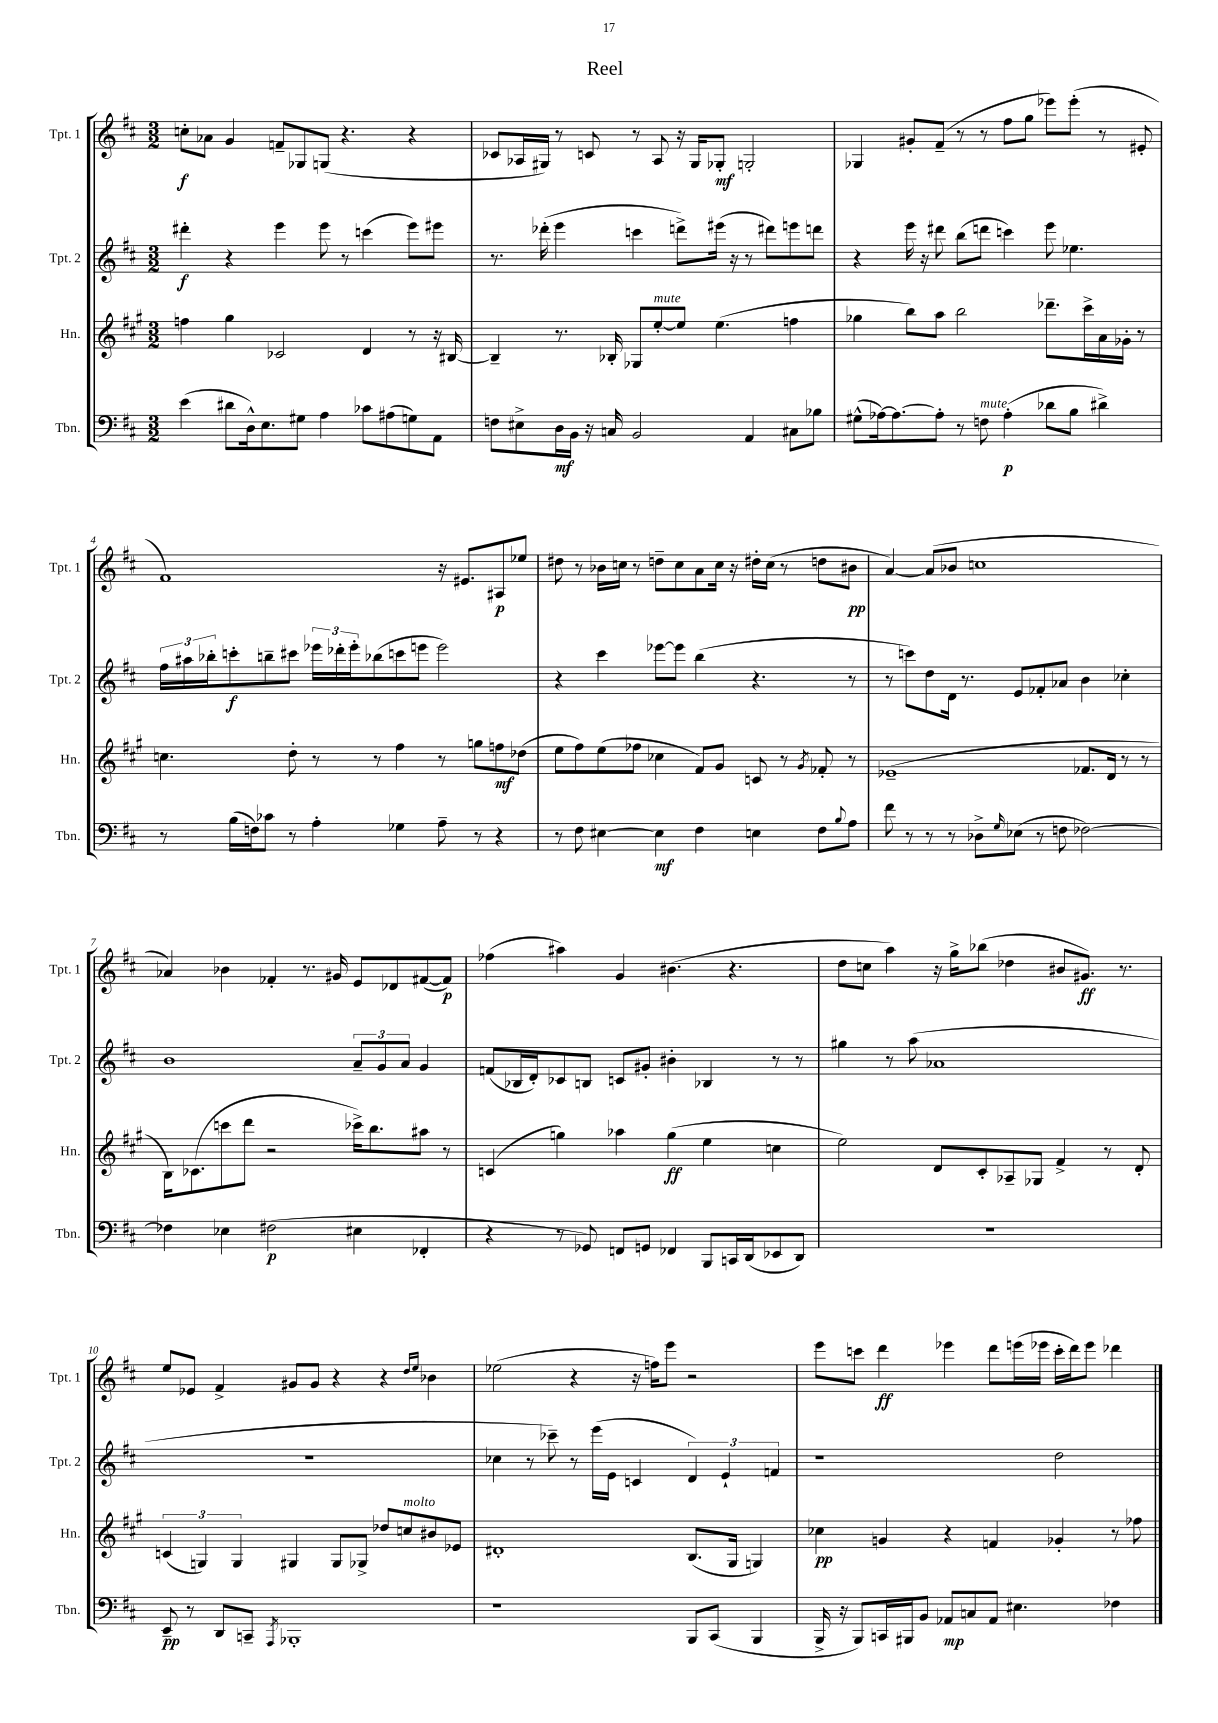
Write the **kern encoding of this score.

**kern	**kern	**kern	**kern
*staff4	*staff3	*staff2	*staff1
*clefF4	*clefG2	*clefG2	*clefG2
*k[f#c#]	*k[f#c#g#]	*k[f#c#]	*k[f#c#]
*M3/2	*M3/2	*M3/2	*M3/2
(4e	4ff	4ddd#'	8cc'
.	.	.	8a-
8d#	4gg#	4r	4g
16D^^)	.	.	.
8.E	.	.	.
.	2c-	4eee	8f~
8G#	.	.	8G-
4A	.	8eee	(8G
.	.	8r	4.r
8c-	4d	(4ccc	.
(8A#	.	.	.
8G)	8r	8eee)	4r
8AA	16r	8eee#	.
.	[16B#	.	.
=	=	=	=
8F	4B#~]	8.r	8c-
8E#^	.	.	16A-
.	.	(16ddd-'	16G#)
16D	8.r	4eee	8r
16BB	.	.	.
16r	.	.	8c
16C	16B-'	.	.
2BB	8G-	4ccc	8r
.	[8ee'	.	8A-
.	8ee]	8ddd^)	16r
.	.	.	16G#
.	(4.ee	(16eee#	8G-'
.	.	16r	.
4AA	.	8r	2G'
.	.	8ddd#)	.
8C#	4ff	8eee	.
8B-	.	8ddd	.
=	=	=	=
(8G#^^	4gg-	4r	4G-
[16A-)	.	.	.
8.A-_	.	.	.
.	8bb)	16eee	8g#'
.	.	16r	.
8A-']	8aa	8ddd#	(8f#~
8r	2bb	(8bb	8r
8F	.	8ddd	8r
(4A-'	.	4ccc)	8ff#
.	.	.	8gg
8d-	8.ddd-~	8eee	8eee-)
8B	.	4.ee-	(8eee-'
.	16ccc#^	.	.
4d#^)	16a	.	8r
.	16g-'	.	.
.	8r	.	8e#'
=	=	=	=
8r	4.cc	24ff#	1f#)
.	.	24aa#	.
.	.	24bb-'	.
(16B	.	8ccc'	.
16F)	.	.	.
8c-	.	8bb~	.
8r	8dd'	8ccc#	.
4A'	8r	24eee-	.
.	.	24ddd-'	.
.	.	24eee-'	.
.	8r	(8bb-	.
4G-	4ff#	8ccc	.
.	.	8eee	.
8A~	8r	2eee)	16r
.	.	.	8.e#
8r	8gg	.	.
4r	8ff	.	8A#
.	(8dd-	.	8ee-
=	=	=	=
8r	8ee	4r	8dd#
8F#	8ff#)	.	8r
[4E#	(8ee	4ccc#	16b-
.	.	.	16cc
.	8ff-	.	8r
4E#]	4cc-	[8eee-	8dd~
.	.	8eee-]	8cc
4F#	8f#)	(4bb	8a
.	8g#	.	16cc
.	.	.	16r
4E	8c	4.r	16dd#'
.	.	.	(16cc
.	8r	.	8r
.	8qg#	.	.
8F#	8f-'	.	8dd
8qqB	.	.	.
8A	8r	8r	8b#
=	=	=	=
8f#	(1e-~	8r	[4a)
8r	.	8ccc)	.
8r	.	8dd	(8a]
8r	.	16d	8b-
.	.	8.r	.
8D-^	.	.	1cc
16qqG	.	.	.
(8E-	.	8e	.
8r	.	8f-'	.
8F	.	8a-	.
[2F-)	8.f-	4b	.
.	16d	.	.
.	8r	4cc-'	.
.	8r	.	.
=	=	=	=
4F-]	16B)	1b	4a-)
.	(8.c-	.	.
4E-	8ccc	.	4b-
.	8ddd	.	.
(2F#	2r	.	4f-'
.	.	.	8.r
.	.	.	16g#
4E#	16ccc-^)	12a~	8e
.	8.bb	.	.
.	.	12g	.
.	.	.	8d-
.	.	12a	.
4FF-'	8aa#	4g	([8f#
.	8r	.	8f#])
=	=	=	=
4r	(4c	(8f	(4ff-
.	.	16B-	.
.	.	16d')	.
8r	4gg)	8c-	4aa#)
8GG-)	.	8B	.
8FF	4aa-	8c	4g
8GG	.	8g#'	.
4FF-	(4gg	4b#'	(4.b#
8BBB	4ee	4B-	.
16CC	.	.	4.r
(16DD	.	.	.
8EE-	4cc	8r	.
8DD)	.	8r	.
=	=	=	=
1.r	2ee)	4gg#	8dd
.	.	.	8cc
.	.	8r	4aa)
.	.	(8aa	.
.	8d	1a-	16r
.	.	.	16gg^
.	8c#'	.	(8bb-
.	8A-~	.	4dd-
.	8G-	.	.
.	4f#^	.	8b#
.	.	.	8.g#)
.	8r	.	.
.	.	.	8.r
.	8d'	.	.
=	=	=	=
8EE~	(6c	1.r	8ee
8r	.	.	8e-
.	6G)	.	.
8DD	.	.	4f#^
.	6G	.	.
8CC~	.	.	.
8qAAA	.	.	.
1BBB-'	4G#	.	8g#
.	.	.	8g#
.	8G#	.	4r
.	8G-^	.	.
.	8dd-	.	4r
.	8cc	.	.
.	.	.	16qqdd
.	.	.	16qqee
.	8b#	.	4b-
.	8e-	.	.
=	=	=	=
1r	1d#'	4cc-	(2ee-
.	.	8r	.
.	.	8ccc-~)	.
.	.	8r	4r
.	.	(16eee	.
.	.	16e	.
.	.	4c	16r
.	.	.	16ff)
.	.	.	8eee
8BBB	(8.B	6d)	2r
(8CC#	.	.	.
.	.	6e`	.
.	16G#	.	.
4BBB	4G)	.	.
.	.	6f	.
=	=	=	=
16BBB^	4cc-	1r	8eee
16r	.	.	.
8BBB)	.	.	8ccc
16CC	4g	.	4ddd
16BBB#	.	.	.
8BB	.	.	.
8AA-	4r	.	4eee-
8C	.	.	.
8AA-	4f	.	8ddd
4.E#	.	.	(16eee
.	.	.	16eee-
.	4g-'	2dd	16ccc'
.	.	.	16ddd)
.	.	.	8eee-
4F-	8r	.	4ddd-
.	8ff-	.	.
==	==	==	==
*-	*-	*-	*-
